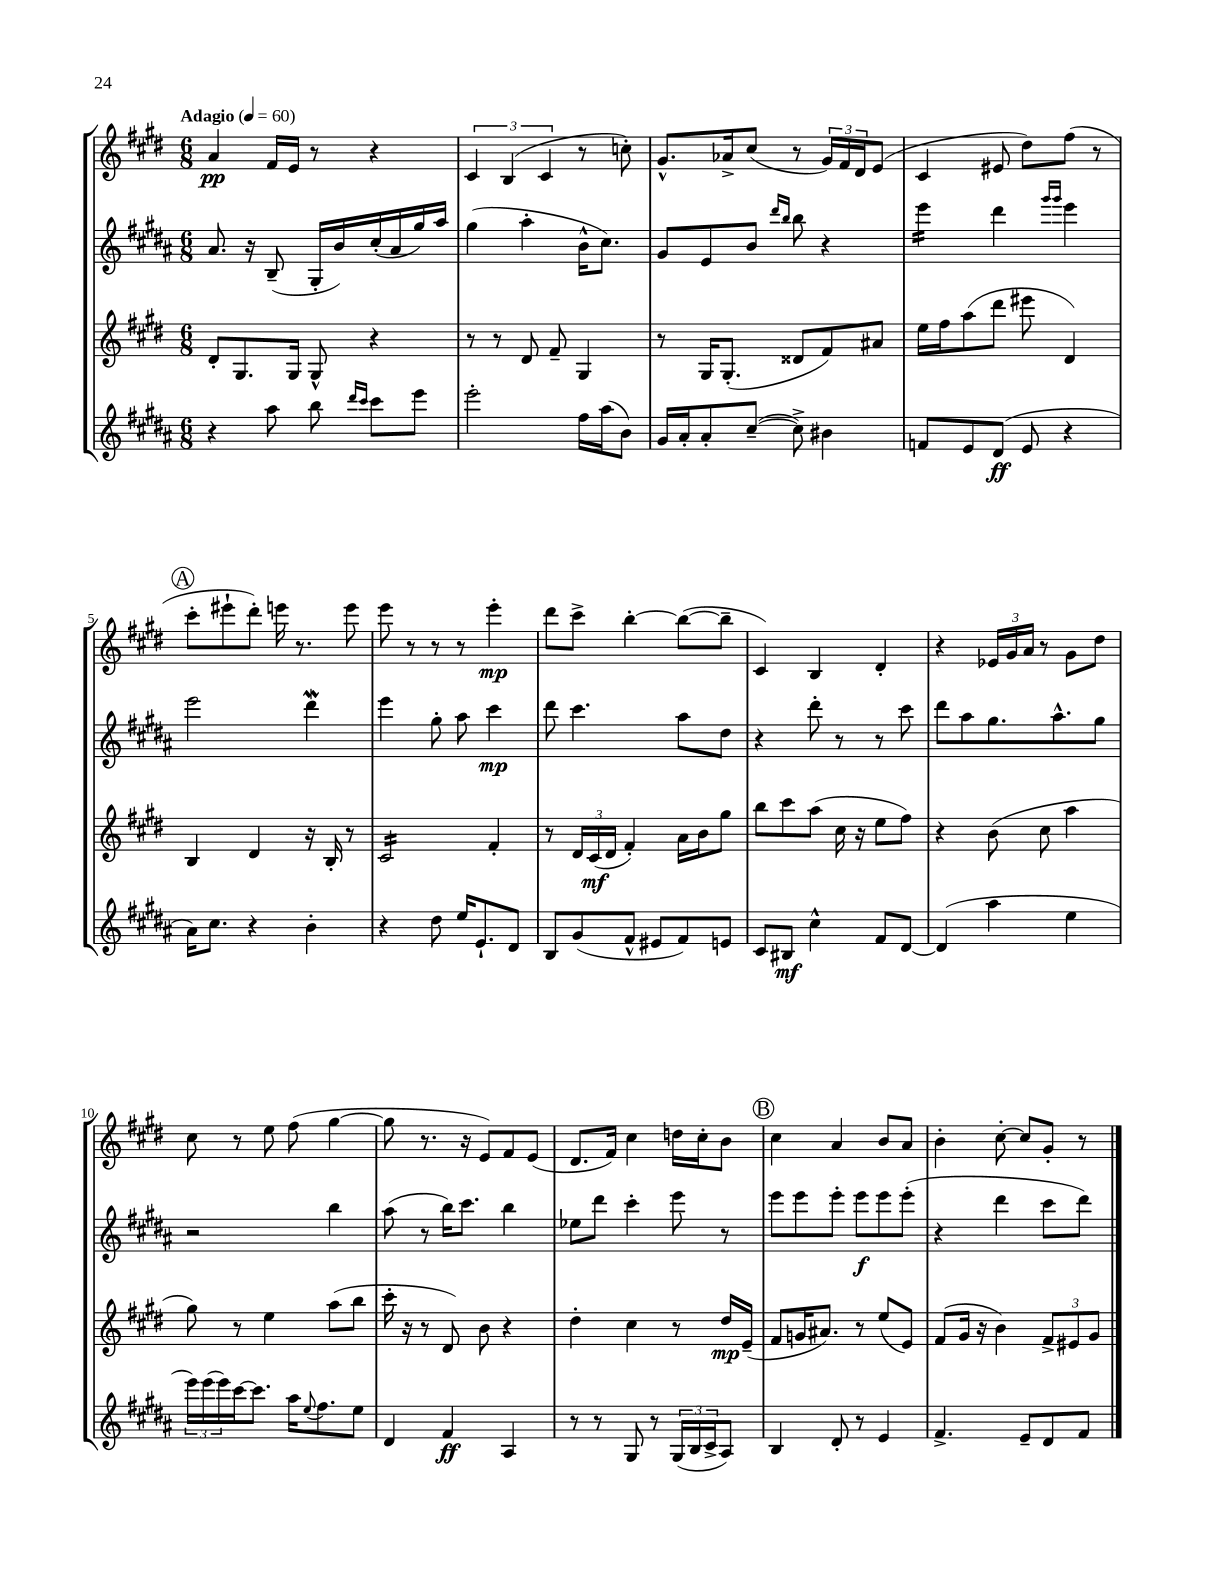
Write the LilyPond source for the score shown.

<<
\new StaffGroup <<
\new Staff = "s0" {
    \clef treble \key e \major \numericTimeSignature \time 6/8 \tempo "Adagio" 4 = 60
    a'4\pp fis'16 e'16 r8 r4 |
    \tuplet 3/2 { cis'4 b4( cis'4 } r8 c''8-.) |
    gis'8.-^ aes'16-> cis''8( r8 \tuplet 3/2 { gis'16) fis'16 dis'16 } e'8( |
    cis'4 eis'8 dis''8) fis''8( r8 |
    \mark \markup { \circle "A" } cis'''8-. eis'''8-! dis'''8-.) e'''16 r8. e'''8 |
    e'''8 r8 r8 r8 e'''4-.\mp |
    dis'''8 cis'''8-> b''4~-. b''8~( b''8-- |
    cis'4) b4 dis'4-. |
    r4 \tuplet 3/2 { ees'16 gis'16 a'16 } r8 gis'8 dis''8 |
    cis''8 r8 e''8 fis''8( gis''4~ |
    gis''8 r8. r16 e'8) fis'8 e'8( |
    dis'8. fis'16) cis''4 d''16 cis''16-. b'8 |
    \mark \markup { \circle "B" } cis''4 a'4 b'8 a'8 |
    b'4-. cis''8~-. cis''8 gis'8-. r8 \bar "|." |
}
\new Staff = "s1" {
    \clef treble \key b \major \numericTimeSignature \time 6/8
    ais'8. r16 b8--( gis16-. b'16) cis''16-.( ais'16 gis''16) ais''16 |
    gis''4( ais''4-. b'16-^ cis''8.) |
    gis'8 e'8 b'8 \grace { dis'''16 b''16 } b''8 r4 |
    e'''4:16 dis'''4 \grace { gis'''16 gis'''16 } e'''4 |
    \mark \markup { \circle "A" } e'''2 dis'''4\mordent |
    e'''4 gis''8-. ais''8 cis'''4\mp |
    dis'''8 cis'''4. ais''8 dis''8 |
    r4 dis'''8-. r8 r8 cis'''8 |
    dis'''8 ais''8 gis''8. ais''8.-^ gis''8 |
    r2 b''4 |
    ais''8( r8 b''16) cis'''8. b''4 |
    ees''8 dis'''8 cis'''4-. e'''8 r8 |
    \mark \markup { \circle "B" } e'''8 e'''8 e'''8-. e'''8\f e'''8 e'''8-.( |
    r4 dis'''4 cis'''8 dis'''8) \bar "|." |
}
\new Staff = "s2" {
    \clef treble \key e \major \numericTimeSignature \time 6/8
    dis'8-. gis8. gis16 gis8-^ r4 |
    r8 r8 dis'8 fis'8-- gis4 |
    r8 gis16 gis8.-.( disis'8 fis'8) ais'8 |
    e''16 fis''16 a''8( dis'''8 eis'''8 dis'4) |
    \mark \markup { \circle "A" } b4 dis'4 r16 b16-. r8 |
    cis'2:16 fis'4-. |
    r8 \tuplet 3/2 { dis'16 cis'16\mf( dis'16 } fis'4-.) a'16 b'16 gis''8 |
    b''8 cis'''8 a''8( cis''16 r16 e''8 fis''8) |
    r4 b'8( cis''8 a''4 |
    gis''8) r8 e''4 a''8( b''8 |
    cis'''16-. r16 r8 dis'8) b'8 r4 |
    dis''4-. cis''4 r8 dis''16\mp e'16--( |
    \mark \markup { \circle "B" } fis'8 g'16 ais'8.) r8 e''8( e'8) |
    fis'8( gis'16 r16 b'4) \tuplet 3/2 { fis'8-> eis'8 gis'8 } \bar "|." |
}
\new Staff = "s3" {
    \clef treble \key b \major \numericTimeSignature \time 6/8
    r4 ais''8 b''8 \grace { dis'''16 cis'''16 } cis'''8 e'''8 |
    e'''2-. fis''16 ais''16( b'8) |
    gis'16 ais'16-. ais'8-. cis''8~--( cis''8->) bis'4 |
    f'8 e'8 dis'8\ff( e'8 r4 |
    \mark \markup { \circle "A" } ais'16) cis''8. r4 b'4-. |
    r4 dis''8 e''16 e'8.-! dis'8 |
    b8 gis'8( fis'8-^ eis'8 fis'8) e'8 |
    cis'8 bis8\mf cis''4-^ fis'8 dis'8~ |
    dis'4( ais''4 e''4 |
    \tuplet 3/2 { e'''16) e'''16( e'''16) } cis'''16~ cis'''8. ais''16 \appoggiatura { e''8 } fis''8. e''8 |
    dis'4 fis'4\ff ais4 |
    r8 r8 gis8 r8 \tuplet 3/2 { gis16( b16 cis'16-> } ais8) |
    \mark \markup { \circle "B" } b4 dis'8-. r8 e'4 |
    fis'4.-> e'8-- dis'8 fis'8 \bar "|." |
}
>>
>>
